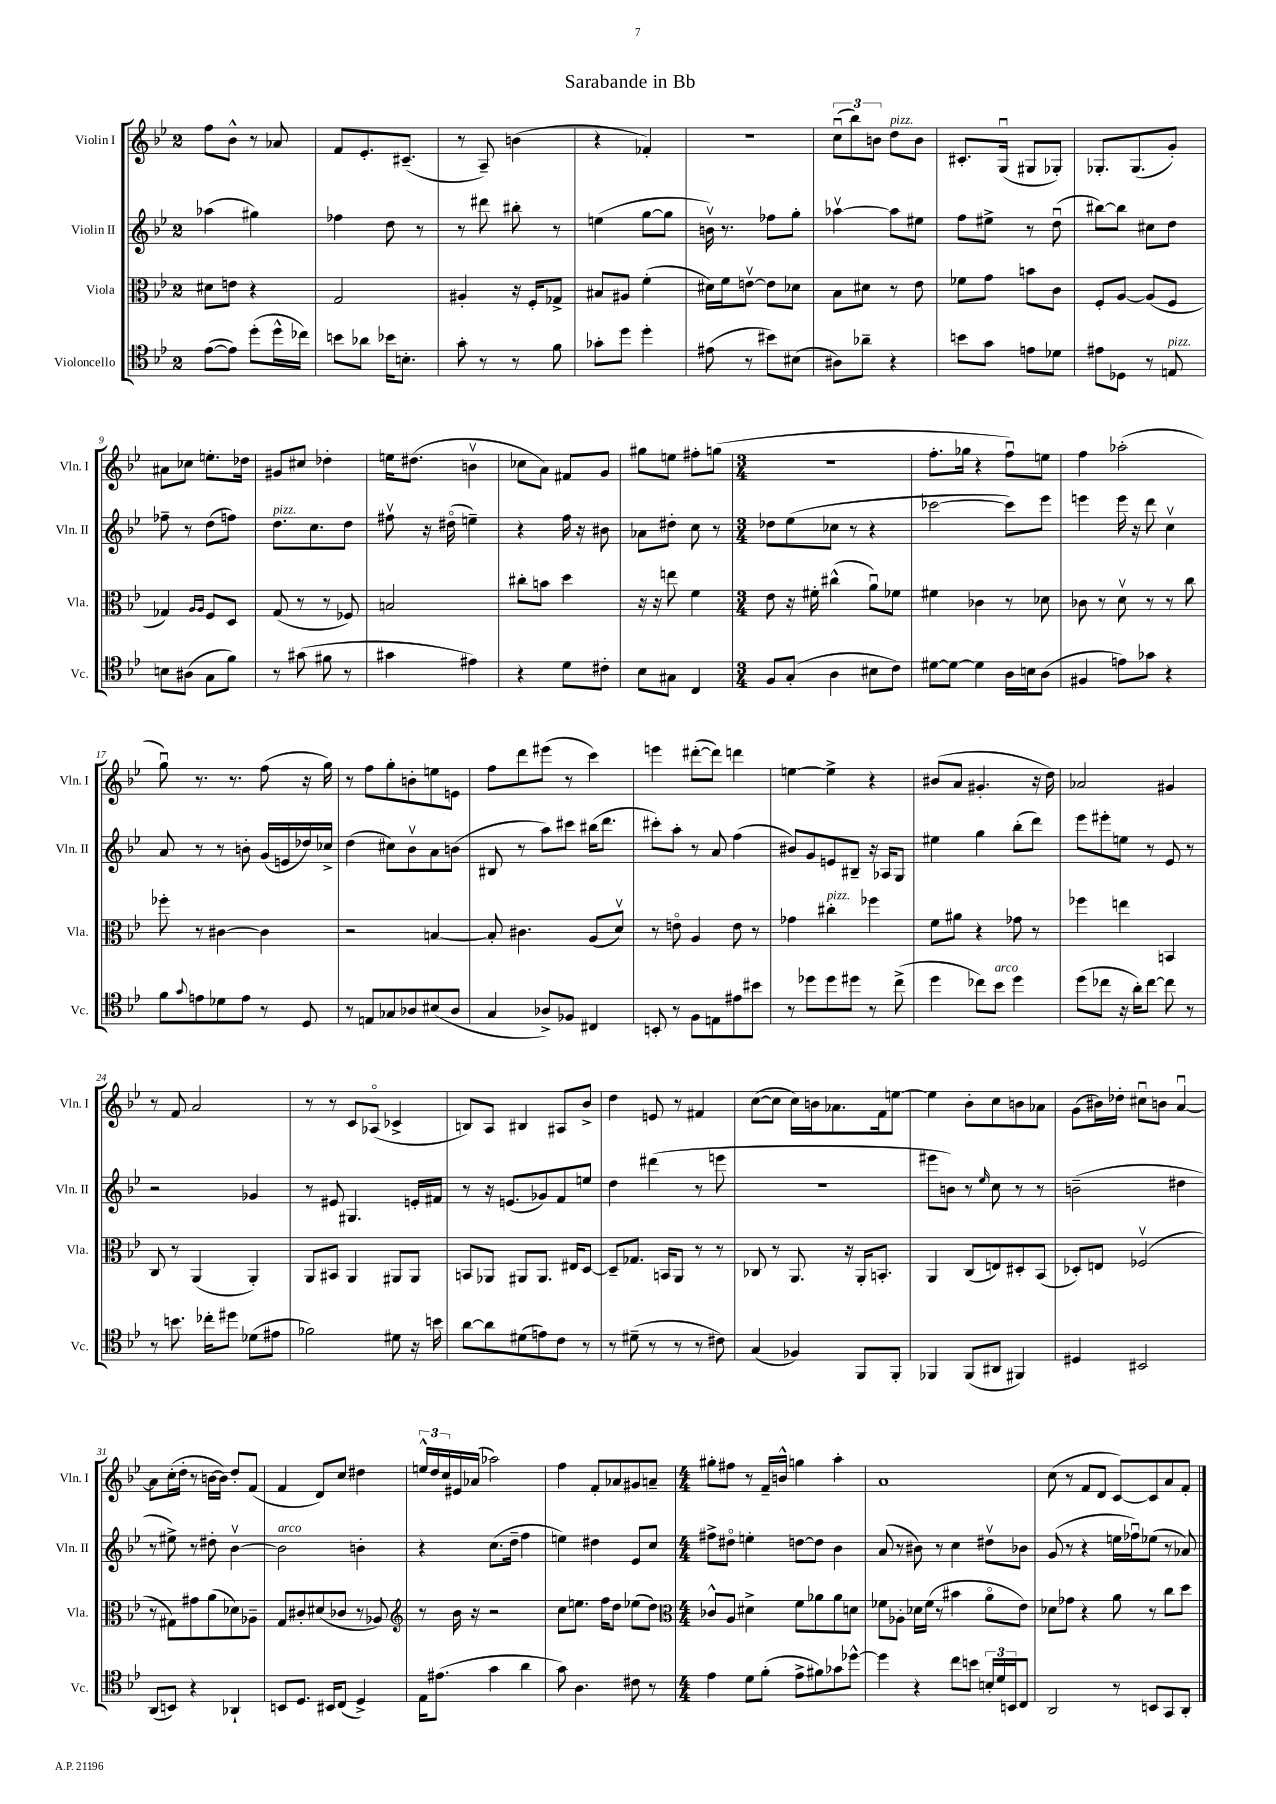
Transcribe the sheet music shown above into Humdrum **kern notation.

**kern	**kern	**kern	**kern
*staff4	*staff3	*staff2	*staff1
*clefC4	*clefC3	*clefG2	*clefG2
*k[b-e-]	*k[b-e-]	*k[b-e-]	*k[b-e-]
*M2/4	*M2/4	*M2/4	*M2/4
([8e-	8d#	(4aa-	8ff
8e-])	8e	.	8b-^^
(8dd'	4r	4gg#)	8r
16dd^^	.	.	8a-
16cc-)	.	.	.
=	=	=	=
8b	2G	4ff-	8f
8a-	.	.	8.e-'
16b-	.	8dd	.
8.B'	.	.	(8.c#~
.	.	8r	.
=	=	=	=
8g'	4A#'	8r	8r
8r	.	8ddd#	8A~)
8r	16r	8bb#'	(4b
.	16F'	.	.
8f	8G-^	8r	.
=	=	=	=
8g-'	8B#	(4ee	4r
8dd	8A#	.	.
4dd'	(4f'	[8gg	4f-')
.	.	8gg]	.
=	=	=	=
(8e#	16d#)	16bv)	2r
.	16f	8.r	.
8r	[8ev	.	.
8b#)	8e]	8ff-	.
(8B#	8d-	8gg'	.
=	=	=	=
8A#)	8B-	[4aa-v	(12ccu
.	.	.	12bb-)
8a-~	8d#	.	.
.	.	.	12b
4r	8r	8aa-]	8dd
.	8e-	8ee#	8b
=	=	=	=
8b	8f-	8ff	8.c#'
8g	8g	8ee#^	.
.	.	.	(16Gu
8e	8b	8r	8G#
8d-	8c	(8ddu	8G-')
=	=	=	=
8e#	8F'	[8bb#)	8.G-'
8D-	[8A	8bb#]	.
.	.	.	(8.G-
8r	(8A]	8cc#	.
8E	8F	8dd	8g')
=	=	=	=
8B	4G-)	8ff-~	8a#
(8A#	.	8r	8cc-
.	16qqA	.	.
.	16qqA	.	.
8G	8F	(8dd	8.ee'
8f)	8D	8ff)	.
.	.	.	16dd-
=	=	=	=
8r	(8G	8.dd	8g#
(8g#	8r	.	8cc#
.	.	8.cc	.
8f#	8r	.	4dd-'
8r	8F-)	8dd	.
=	=	=	=
4g#	2B	8ff#v	16ee
.	.	.	(8.dd#
.	.	16r	.
.	.	(16dd#o	.
4e#)	.	4ee~)	4bv
=	=	=	=
4r	8cc#'	4r	8cc-
.	8b	.	8a)
8d	4dd	16ff	8f#
.	.	16r	.
8c#'	.	8b#	8g
=	=	=	=
8B-	16r	8a-	8gg#
.	16r	.	.
8G#	8ee	8dd#'	8ee
4C	4f	8cc	8ff#'
.	.	8r	(8gg
=	=	=	=
*M3/4	*M3/4	*M3/4	*M3/4
8F	8e-	8dd-	2.r
(8G'	16r	(8ee-	.
.	16f#'	.	.
4A	(4cc#^^	8cc-	.
.	.	8r	.
8B#	8au)	4r	.
8c)	8f-	.	.
=	=	=	=
[8d#	4f#	[2ccc-	8.ff'
8d#_	.	.	.
.	.	.	16gg-
4d#]	4c-	.	4r
16A	8r	8ccc-])	8ffu)
16B	.	.	.
(8A	8d-	8eee-	8ee
=	=	=	=
4F#	8c-	4eee	4ff
.	8r	.	.
8e)	8dv	16eee	(2aa-'
.	.	16r	.
8g-	8r	8ddd	.
4r	8r	4ccv	.
.	8cc	.	.
=	=	=	=
8f	8ff-'	8a	8ggu)
8qqg	.	.	.
8e	8r	8r	8.r
8d-	[4c#	8r	.
.	.	.	8.r
8e	.	8b'	.
8r	4c#]	(16g	(8ff
.	.	16e	.
8D	.	16dd-)	16r
.	.	16cc-^	16gg)
=	=	=	=
8r	2r	(4dd	8r
8E	.	.	8ff
8G-	.	8cc#)	8gg'
8A-	.	8b-v	8b'
(8B#	[4B	8a	8ee
8A-	.	(8b	8e
=	=	=	=
4G	8B']	8B#	8ff
.	4.c#	8r	8ddd
8A-^)	.	8aa)	(8eee#
8F-	.	8ccc#	8r
4C#	(8A	(16bb#	4ccc)
.	.	8.ddd	.
.	8dv)	.	.
=	=	=	=
8BB'	8r	8ccc#')	4eee
8r	8eo	8aa'	.
8F	4A	8r	([8ddd#'
8E	.	8a	8ddd#])
8e#	8e	(4ff	4ddd
8b#	8r	.	.
=	=	=	=
8r	4g-	8b#)	[4ee
8dd-	.	8g	.
8dd-	4cc#'	8e	4ee^]
8dd#	.	8B#~	.
8r	4ff-	16r	4r
.	.	16A-	.
(8cc^	.	8G	.
=	=	=	=
4dd	8f	4ee#	(8b#
.	8a#	.	8a
8cc-)	4r	4gg	4.g#'
8b-	.	.	.
4dd	8g-	(8bb-'	.
.	8r	8ddd)	16r
.	.	.	16dd)
=	=	=	=
(8dd	4ff-	8eee-	2a-
8cc-	.	8eee#'	.
16r	4ee	8ee	.
16a')	.	.	.
[8cc-	.	8r	.
8cc-]	4BB	8e-	4g#
8r	.	8r	.
=	=	=	=
8r	8C	2r	8r
8.b	8r	.	8f
.	(4AA	.	2a
16cc-'	.	.	.
8dd#	.	.	.
(8d-	4AA')	4g-	.
8e#	.	.	.
=	=	=	=
2f-)	8AA	8r	8r
.	8BB#	8e#	8r
.	4AA	4.G#	8c
.	.	.	(8A-o
8d#	8AA#	.	4c-^
16r	8AA#	16e'	.
16b	.	16f#	.
=	=	=	=
[8a	8BB	8r	8B)
8a]	8AA-	16r	8A
.	.	(8.e	.
(8d#	8AA#	.	4B#
8e)	8.AA#	8g-)	.
8c	.	8f	8A#
.	16E#	.	.
8r	[8D	8ee	8b-^
=	=	=	=
8r	8D~]	4dd	4dd
(8d#~	8.G-	.	.
8r	.	(4ddd#	8e
.	16BB	.	.
8r	8AA	.	8r
8r	8r	8r	4f#
8c#)	8r	8eee	.
=	=	=	=
(4G	8C-	2.r	([8cc
.	8r	.	8cc]
4F-)	8.AA	.	16cc)
.	.	.	16b
.	.	.	8.a-
.	16r	.	.
8FF	16AA'	.	.
.	8.BB'	.	16f
8FF'	.	.	[8ee
=	=	=	=
4FF-	4AA	8eee#	4ee]
.	.	8b)	.
(8FF-	(8C	8r	8b-'
.	.	16qqee-	.
8AA#	8E)	8cc	8cc
4FF#)	8D#'	8r	8b
.	(8BB-	8r	8a-
=	=	=	=
4D#	8D-')	(2b~	(8g
.	8E	.	16b#)
.	.	.	16dd-'
2BB#	(2F-v	.	8cc#u
.	.	.	8b
.	.	4dd#	[4au
=	=	=	=
(8AA	8r	8r	8a]
8BB)	8G#)	8ee#^)	(16cc'
.	.	.	16dd'
4r	8g#	8r	8r
.	(8a	8dd#'	[16b
.	.	.	16b])
4AA-`	8d-)	[4b-v	8dd'
.	8A-~	.	(8f
=	=	=	=
8BB	8G	2b-]	4f
8.D	8c#'	.	.
.	(8d#	.	8d)
16BB#	.	.	.
(8C	8c-	.	8cc
4D^)	8r	4b'	4dd#
.	8A-)	.	.
=	=	=	=
*	*clefG2	*	*
16E-	8r	4r	24ee^^
.	.	.	24dd
(8.e#	.	.	.
.	.	.	24cc
.	16b-	.	16e#
.	16r	.	(16a-
4g	2r	(8.cc	2aa-)
.	.	16dd~	.
4a	.	4ff	.
=	=	=	=
8g)	8cc	4ee)	4ff
4.A	8.ee	.	.
.	.	4dd#	8f'
.	16ff	.	.
.	8dd	.	8a-
8c#	(8ee-	8e-	8g#
8r	8dd)	8cc	8a~
=	=	=	=
*	*clefC3	*	*
*M4/4	*M4/4	*M4/4	*M4/4
4e-	8c-^^	8ff#^	8gg#'
.	8A	8dd#o	8ff#
8d	4d#^	4ee'	8r
(8f'	.	.	16f~
.	.	.	16b^^
8e-^	8f	[8dd	4gg
8f#)	8a-	8dd]	.
8g-	8a-	4b-	4aa'
[8dd-^^	8d	.	.
=	=	=	=
4dd-]	8f-	(8a	1a
.	8A-'	8r	.
4r	16d-	8b#)	.
.	(16f-	.	.
.	8r	8r	.
8cc	4b#	4cc	.
8b	.	.	.
24B'	8ao	8dd#v	.
24d	.	.	.
24BB	.	.	.
8C	8e-)	8b-	.
=	=	=	=
2AA	8d-	(8g	(8cc
.	8g-	8r	8r
.	4r	4r	8f
.	.	.	8d
8r	8a	16ee	[8c)
.	.	16ff-u)	.
8BB	8r	(8ee-	8c]
8GG	8cc	8r	8a
8AA'	8dd	8a-)	8f'
==	==	==	==
*-	*-	*-	*-
